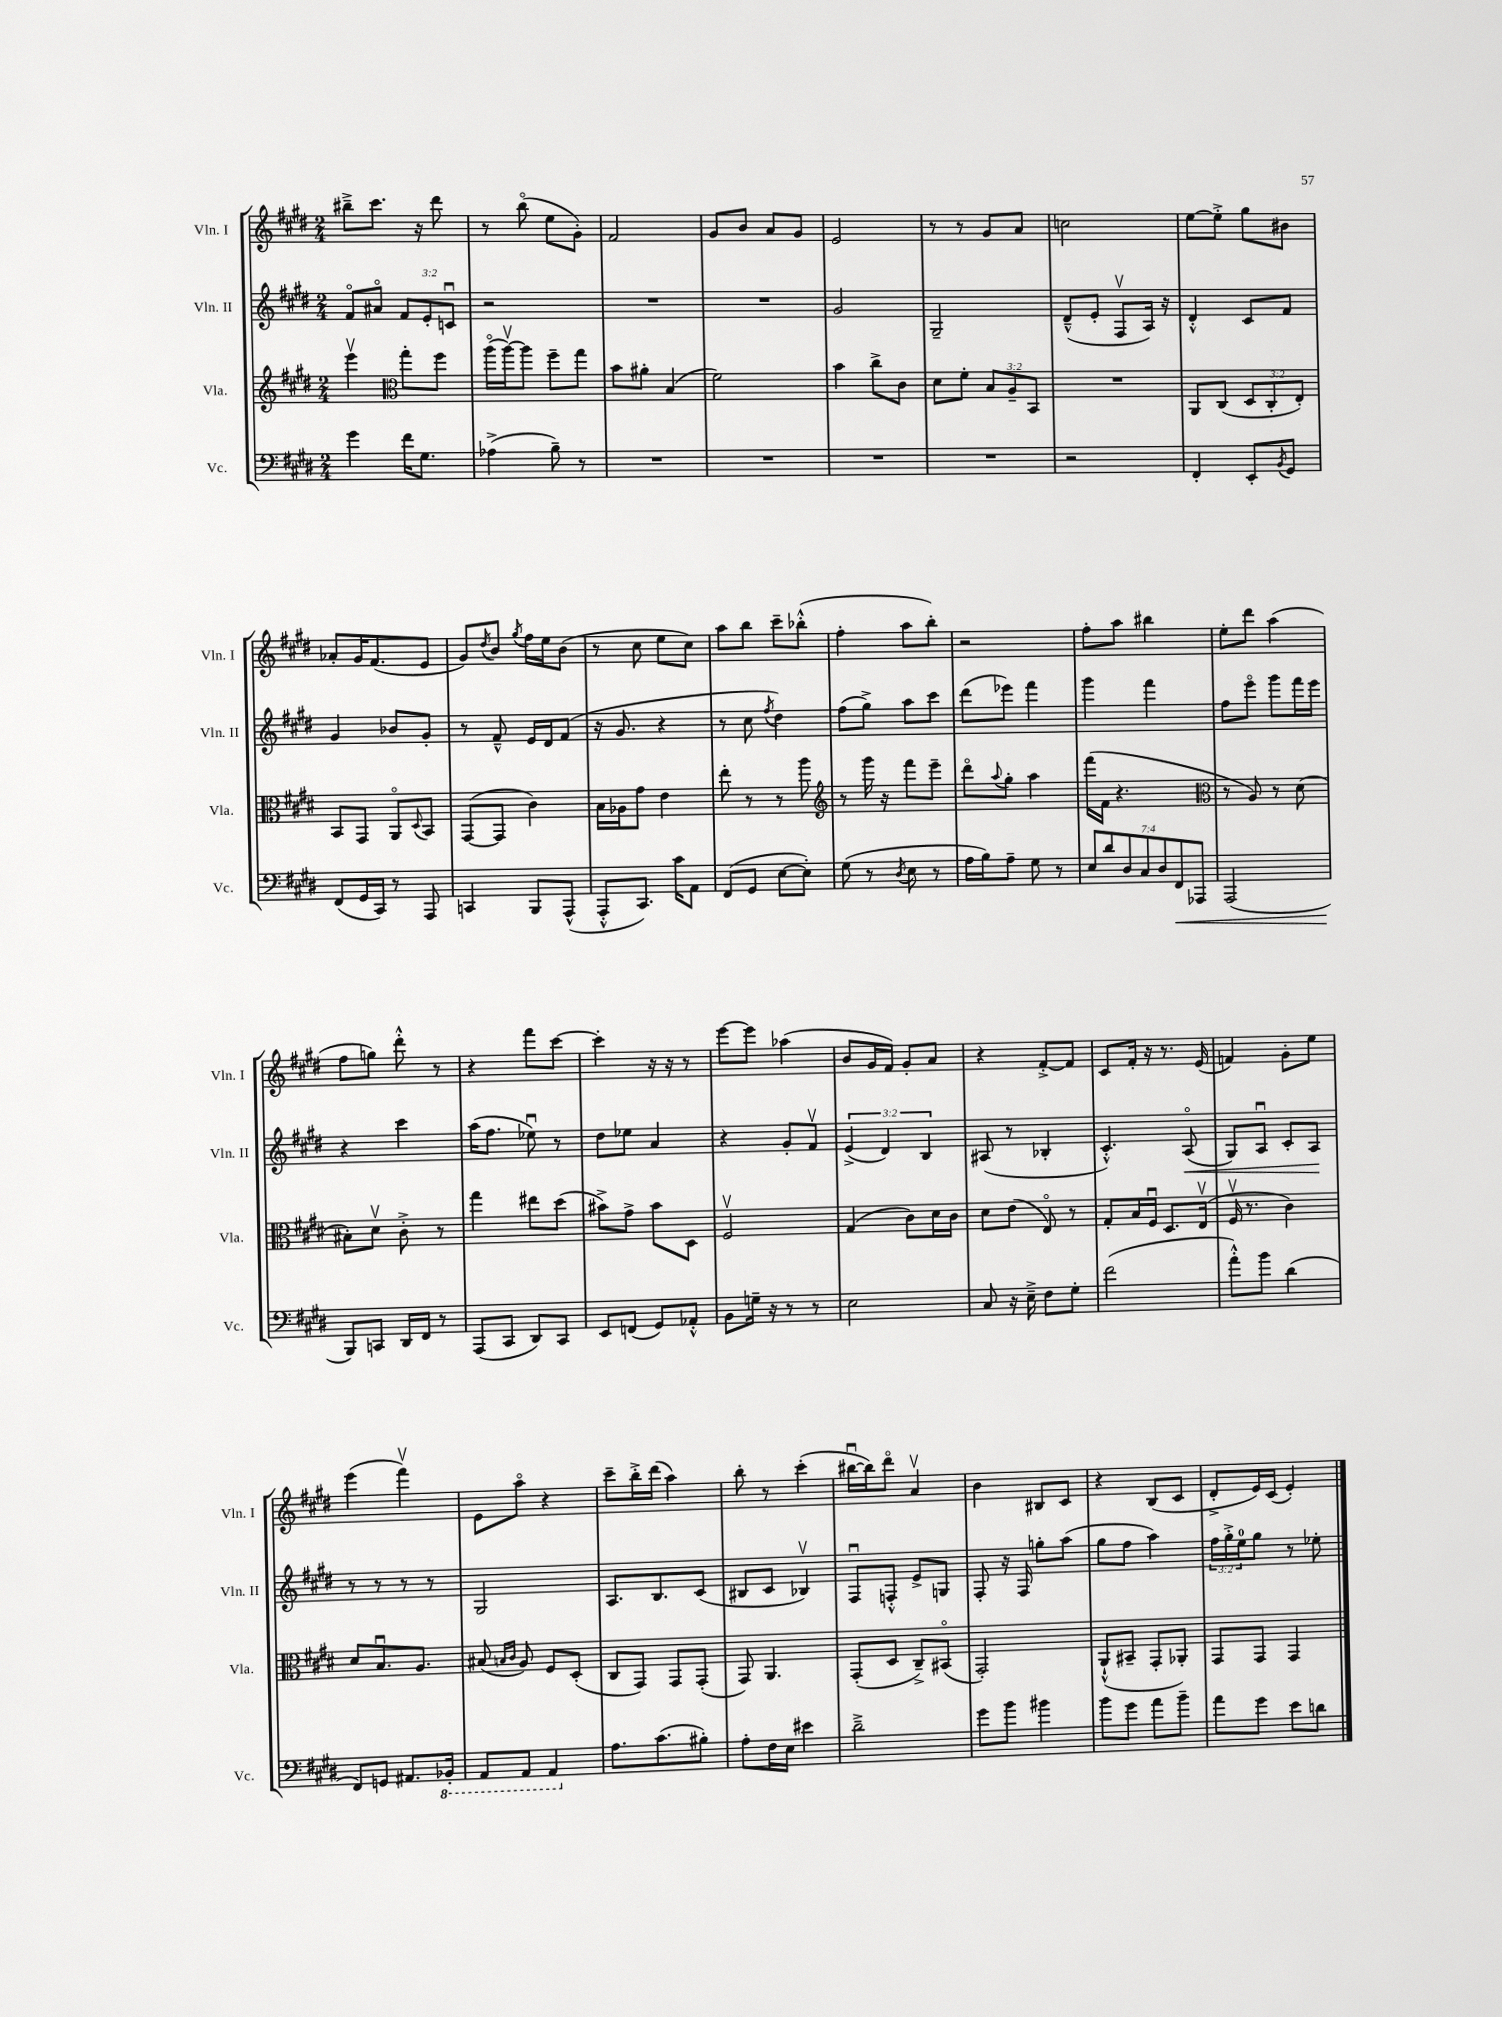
<<
\new StaffGroup <<
\new Staff = "s0" \with { instrumentName = "Vln. I" shortInstrumentName = "Vln. I" } {
    \clef treble \key e \major \numericTimeSignature \time 2/4
    bis''8---> cis'''8. r16 dis'''8 |
    r8 b''8\flageolet( e''8 gis'8-.) |
    fis'2 |
    gis'8 b'8 a'8 gis'8 |
    e'2 |
    r8 r8 gis'8 a'8 |
    c''2 |
    e''8~ e''8-.-> gis''8 bis'8 |
    aes'8-. gis'16 fis'8.( e'8 |
    gis'8) \acciaccatura { dis''8 } b'8 \acciaccatura { gis''8 } fis''16 e''16 b'8( |
    r8 cis''8 e''8 cis''8) |
    a''8 b''8 cis'''8-- bes''8-.-^( |
    fis''4-. a''8 b''8-.) |
    r2 |
    fis''8-. a''8 bis''4 |
    e''8-. dis'''8 a''4( |
    fis''8 g''8) dis'''8-.-^ r8 |
    r4 fis'''8 cis'''8~ |
    cis'''4-. r16 r16 r8 |
    e'''8~ e'''8 aes''4( |
    b'8 gis'16 fis'16) gis'8-. a'8 |
    r4 fis'8~-.-> fis'8 |
    cis'8 fis'16-. r16 r8. e'16( |
    f'4) gis'8-. e''8 |
    e'''4( fis'''4\upbow) |
    e'8 a''8\flageolet r4 |
    cis'''8-- b''16-.-> dis'''16( a''4) |
    b''8-. r8 cis'''4-.( |
    bis''16~\downbow bis''16) dis'''8\flageolet a'4\upbow |
    b'4 bis8 cis'8 |
    r4 b8( cis'8 |
    dis'8-.-> e'16) cis'16( e'4-.) \bar "|." |
}
\new Staff = "s1" \with { instrumentName = "Vln. II" shortInstrumentName = "Vln. II" } {
    \clef treble \key e \major \numericTimeSignature \time 2/4 \override Staff.TupletNumber.text = #tuplet-number::calc-fraction-text
    fis'8\flageolet ais'8\flageolet \tuplet 3/2 { fis'8 e'8-. c'8\downbow } |
    r2 |
    R2 |
    R2 |
    gis'2 |
    gis2-- |
    dis'8---^( e'8-. fis8\upbow a16) r16 |
    dis'4-.-^ cis'8 fis'8 |
    gis'4 bes'8 gis'8-. |
    r8 fis'8---^ e'16 dis'16 fis'8( |
    r16 gis'8. r4 |
    r8 cis''8 \acciaccatura { fis''8 } dis''4) |
    fis''8( gis''8->) a''8 cis'''8 |
    dis'''8( ees'''8) fis'''4 |
    gis'''4 fis'''4 |
    fis''8 e'''8\flageolet gis'''8 fis'''16 e'''16 |
    r4 cis'''4 |
    a''16( fis''8. ees''8\downbow) r8 |
    dis''8 ees''8 a'4 |
    r4 gis'8-. fis'8\upbow |
    \tuplet 3/2 { e'4->( dis'4) b4 } |
    ais8( r8 bes4-. |
    cis'4.-.-^) a8\flageolet\<( |
    gis8) a8\downbow cis'8-. a8\! |
    r8 r8 r8 r8 |
    gis2 |
    a8. b8. cis'8( |
    bis8 cis'8 bes4\upbow) |
    fis8\downbow f8-.-^ e'8-> g8 |
    fis8-. r16 fis16 g''8-. a''8( |
    gis''8 fis''8 a''4) |
    \tuplet 3/2 { fis''16 gis''16-.-> e''16-0 } gis''8 r8 ees''8-. \bar "|." |
}
\new Staff = "s2" \with { instrumentName = "Vla." shortInstrumentName = "Vla." } {
    \clef treble \key e \major \numericTimeSignature \time 2/4 \override Staff.TupletNumber.text = #tuplet-number::calc-fraction-text
    e'''4\upbow \clef alto gis''8-. fis''8 |
    a''16\flageolet( a''16~\upbow) a''8 fis''8-- gis''8 |
    b'8 ais'8-. b4( |
    fis'2) |
    b'4 cis''8-> cis'8 |
    dis'8 fis'8-. \tuplet 3/2 { b8 a8-- b,8 } |
    R2 |
    a,8 cis8( \tuplet 3/2 { dis8 cis8-. e8-.) } |
    b,8 gis,8 a,8\flageolet \appoggiatura { dis8 } b,8 |
    gis,8~( gis,8 cis'4) |
    b16 aes16 gis'8 e'4 |
    e''8-. r8 r8 a''8 |
    \clef treble r8 gis'''16 r16 fis'''8 e'''8-- |
    dis'''8\flageolet \appoggiatura { a''8 } gis''8-. a''4 |
    fis'''16( fis'16 r4. |
    \clef alto r8 a8) r8 dis'8( |
    bis8-.) dis'8\upbow cis'8-.-> r8 |
    gis''4 eis''8 dis''8( |
    bis'8->) gis'8-> bis'8 dis8 |
    fis2\upbow |
    gis4( cis'8) dis'16 cis'16 |
    dis'8 e'8( e8\flageolet) r8 |
    gis8-. b16 fis16\downbow dis8. e16\upbow( |
    fis16\upbow r8. cis'4) |
    dis'8 b8.\downbow a8. |
    bis8( \grace { b16 cis'16 } a8) fis8 dis8-.( |
    cis8 gis,8) gis,8 gis,8-.( |
    gis,8) a,4. |
    gis,8-.( dis8 cis8--->) bis,8\flageolet( |
    gis,2-.) |
    a,8-!-^( bis,8-- gis,8-. aes,8-.) |
    gis,8 gis,8 gis,4 \bar "|." |
}
\new Staff = "s3" \with { instrumentName = "Vc." shortInstrumentName = "Vc." } {
    \clef bass \key e \major \numericTimeSignature \time 2/4 \override Staff.TupletNumber.text = #tuplet-number::calc-fraction-text
    gis'4 fis'16 gis8. |
    aes4->( b8--) r8 |
    R2 |
    R2 |
    R2 |
    R2 |
    r2 |
    fis,4-. e,8-. \acciaccatura { b,8 } gis,8 |
    fis,8( gis,16 cis,16) r8 a,,8 |
    c,4 b,,8 a,,8-^( |
    a,,8-.-^ cis,8.) cis'16 a,8 |
    fis,8( gis,8 e8~ e8-.) |
    gis8( r8 \acciaccatura { dis8 } e8 r8 |
    a16 b16) a8-- gis8 r8 |
    \tuplet 7/4 { e8 dis'8 dis8 cis8 dis8 fis,8\< aes,,8 } |
    a,,2( |
    b,,8\!) c,8 dis,16 fis,16 r8 |
    a,,8( cis,8 dis,8) cis,8 |
    e,8 f,8( gis,8) aes,8-.-^ |
    b,8 g16-- r16 r8 r8 |
    e2 |
    cis8 r16 e16---> fis8 gis8-. |
    fis'2( |
    a'8-.-^) b'8 dis'4( |
    fis,8) g,8 ais,8. \ottava #-1 bes,,16-. |
    a,,8 a,,8 a,,4 \ottava #0 |
    a8. cis'8.( bis8-.) |
    a8-. fis16 e16 eis'4 |
    dis'2---> |
    gis'8 b'8 bis'4 |
    b'8 gis'8 a'8 b'8-- |
    a'8 gis'8 e'8 d'8 \bar "|." |
}
>>
>>
\layout { \context { \Score \remove "Bar_number_engraver" } }
